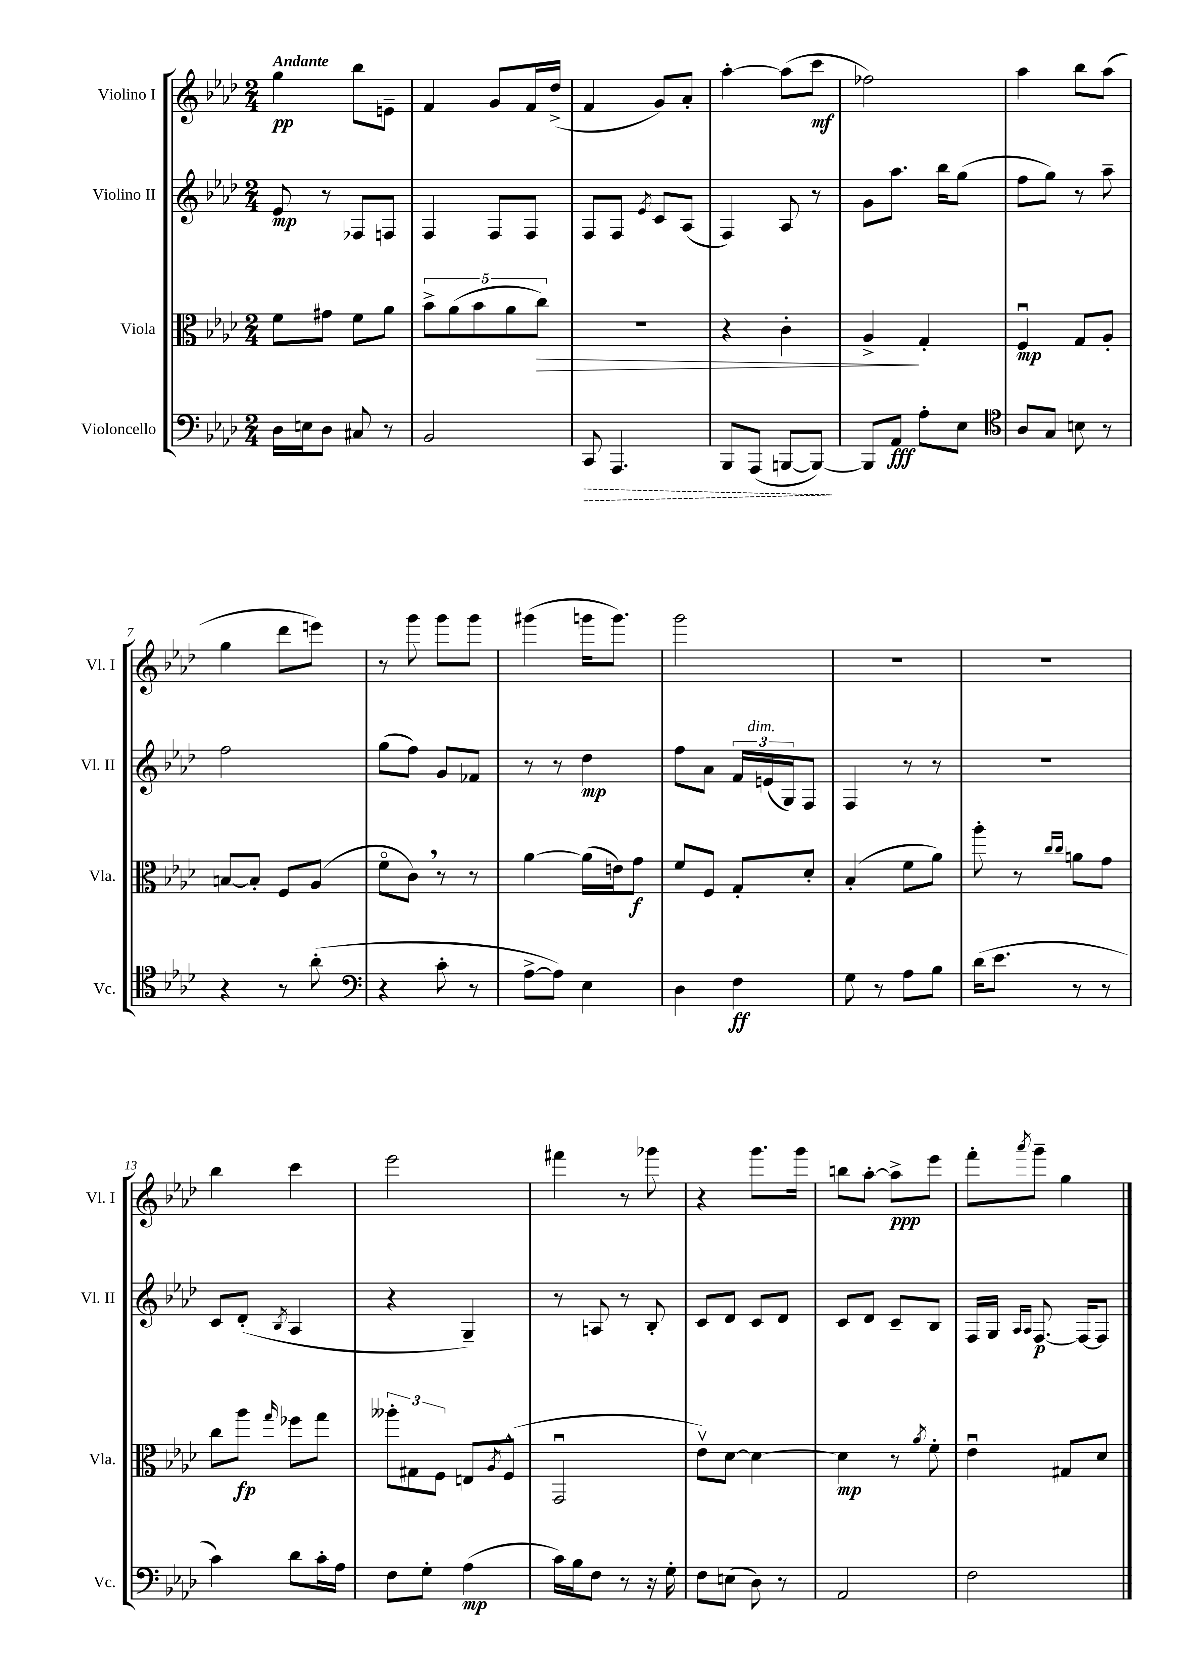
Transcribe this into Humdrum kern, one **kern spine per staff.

**kern	**kern	**kern	**kern
*staff4	*staff3	*staff2	*staff1
*clefF4	*clefC3	*clefG2	*clefG2
*k[b-e-a-d-]	*k[b-e-a-d-]	*k[b-e-a-d-]	*k[b-e-a-d-]
*M2/4	*M2/4	*M2/4	*M2/4
16D-	8f	8e-	4gg
16E	.	.	.
8D-	8g#	8r	.
8C#	8f	8F-	8bb-
8r	8a-	8F	8e~
=	=	=	=
2BB-	10b-^	4F	4f
.	(10a-	.	.
.	10b-	.	.
.	.	8F	8g
.	10a-	.	.
.	.	8F	16f
.	10cc)	.	.
.	.	.	(16dd-^
=	=	=	=
8CC	2r	8F	4f
4.AAA-	.	8F	.
.	.	8qe-	.
.	.	8c	8g)
.	.	(8A-	8a-'
=	=	=	=
8BBB-	4r	4F)	[4aa-'
(8AAA-	.	.	.
[8BBB	4c'	8A-	(8aa-]
8BBB_)	.	8r	8ccc
=	=	=	=
8BBB]	4A-^	8g	2ff-)
8AA-	.	8.aa-	.
8A-'	4G'	.	.
.	.	16bb-	.
8E-	.	(8gg	.
=	=	=	=
*clefC4	*	*	*
8A-	4Fu	8ff	4aa-
8G	.	8gg)	.
8B	8G	8r	8bb-
8r	8A-'	8aa-~	(8aa-
=	=	=	=
4r	[8B	2ff	4gg
.	8B']	.	.
8r	8F	.	8ddd-
(8a-'	(8A-	.	8eee)
=	=	=	=
*clefF4	*	*	*
4r	8fo	(8gg	8r
.	8c)	8ff)	8ggg
8c'	8r	8g	8ggg
8r	8r	8f-	8ggg
=	=	=	=
[8A-^	[4a-	8r	(4ggg#
8A-])	.	8r	.
4E-	(16a-]	4dd-	16ggg
.	16e)	.	8.ggg)
.	8g	.	.
=	=	=	=
4D-	8f	8ff	2ggg
.	8F	8a-	.
4F	8G'	24f	.
.	.	(24e	.
.	.	24G)	.
.	8d-'	8F	.
=	=	=	=
8G	(4B-'	4F	2r
8r	.	.	.
8A-	8f	8r	.
8B-	8a-)	8r	.
=	=	=	=
(16d-	8aa-'	2r	2r
8.e-	.	.	.
.	8r	.	.
.	16qqcc	.	.
.	16qqcc	.	.
8r	8a	.	.
8r	8g	.	.
=	=	=	=
4c)	8cc	8c	4bb-
.	8aa-	(8d-'	.
.	16qqgg	8qB-	.
8d-	8ff-	4A-	4ccc
16c'	8gg	.	.
16A-	.	.	.
=	=	=	=
8F	12aa--'	4r	2eee-
.	12G#	.	.
8G'	.	.	.
.	12F	.	.
(4A-	8E	4G~)	.
.	8qA-	.	.
.	(8F^^	.	.
=	=	=	=
16c)	2GGu	8r	4fff#
16B-	.	.	.
8F	.	8A	.
8r	.	8r	8r
16r	.	8B-'	8ggg-
16G'	.	.	.
=	=	=	=
8F	8e-v)	8c	4r
(8E	[8d-	8d-	.
8D-)	4d-_	8c	8.ggg
8r	.	8d-	.
.	.	.	16ggg
=	=	=	=
2AA-	4d-]	8c	8bb
.	.	8d-	[8aa-'
.	8r	8c~	8aa-^]
.	8qa-	.	.
.	8f'	8B-	8eee-
=	=	=	=
2F	4e-u	16F	8fff'
.	.	16G	.
.	.	16qqA-	.
.	.	16qqA-	8qaaa-
.	.	[8.F	8ggg~
.	8G#	.	4gg
.	.	16F_	.
.	8d-	8F]	.
==	==	==	==
*-	*-	*-	*-
